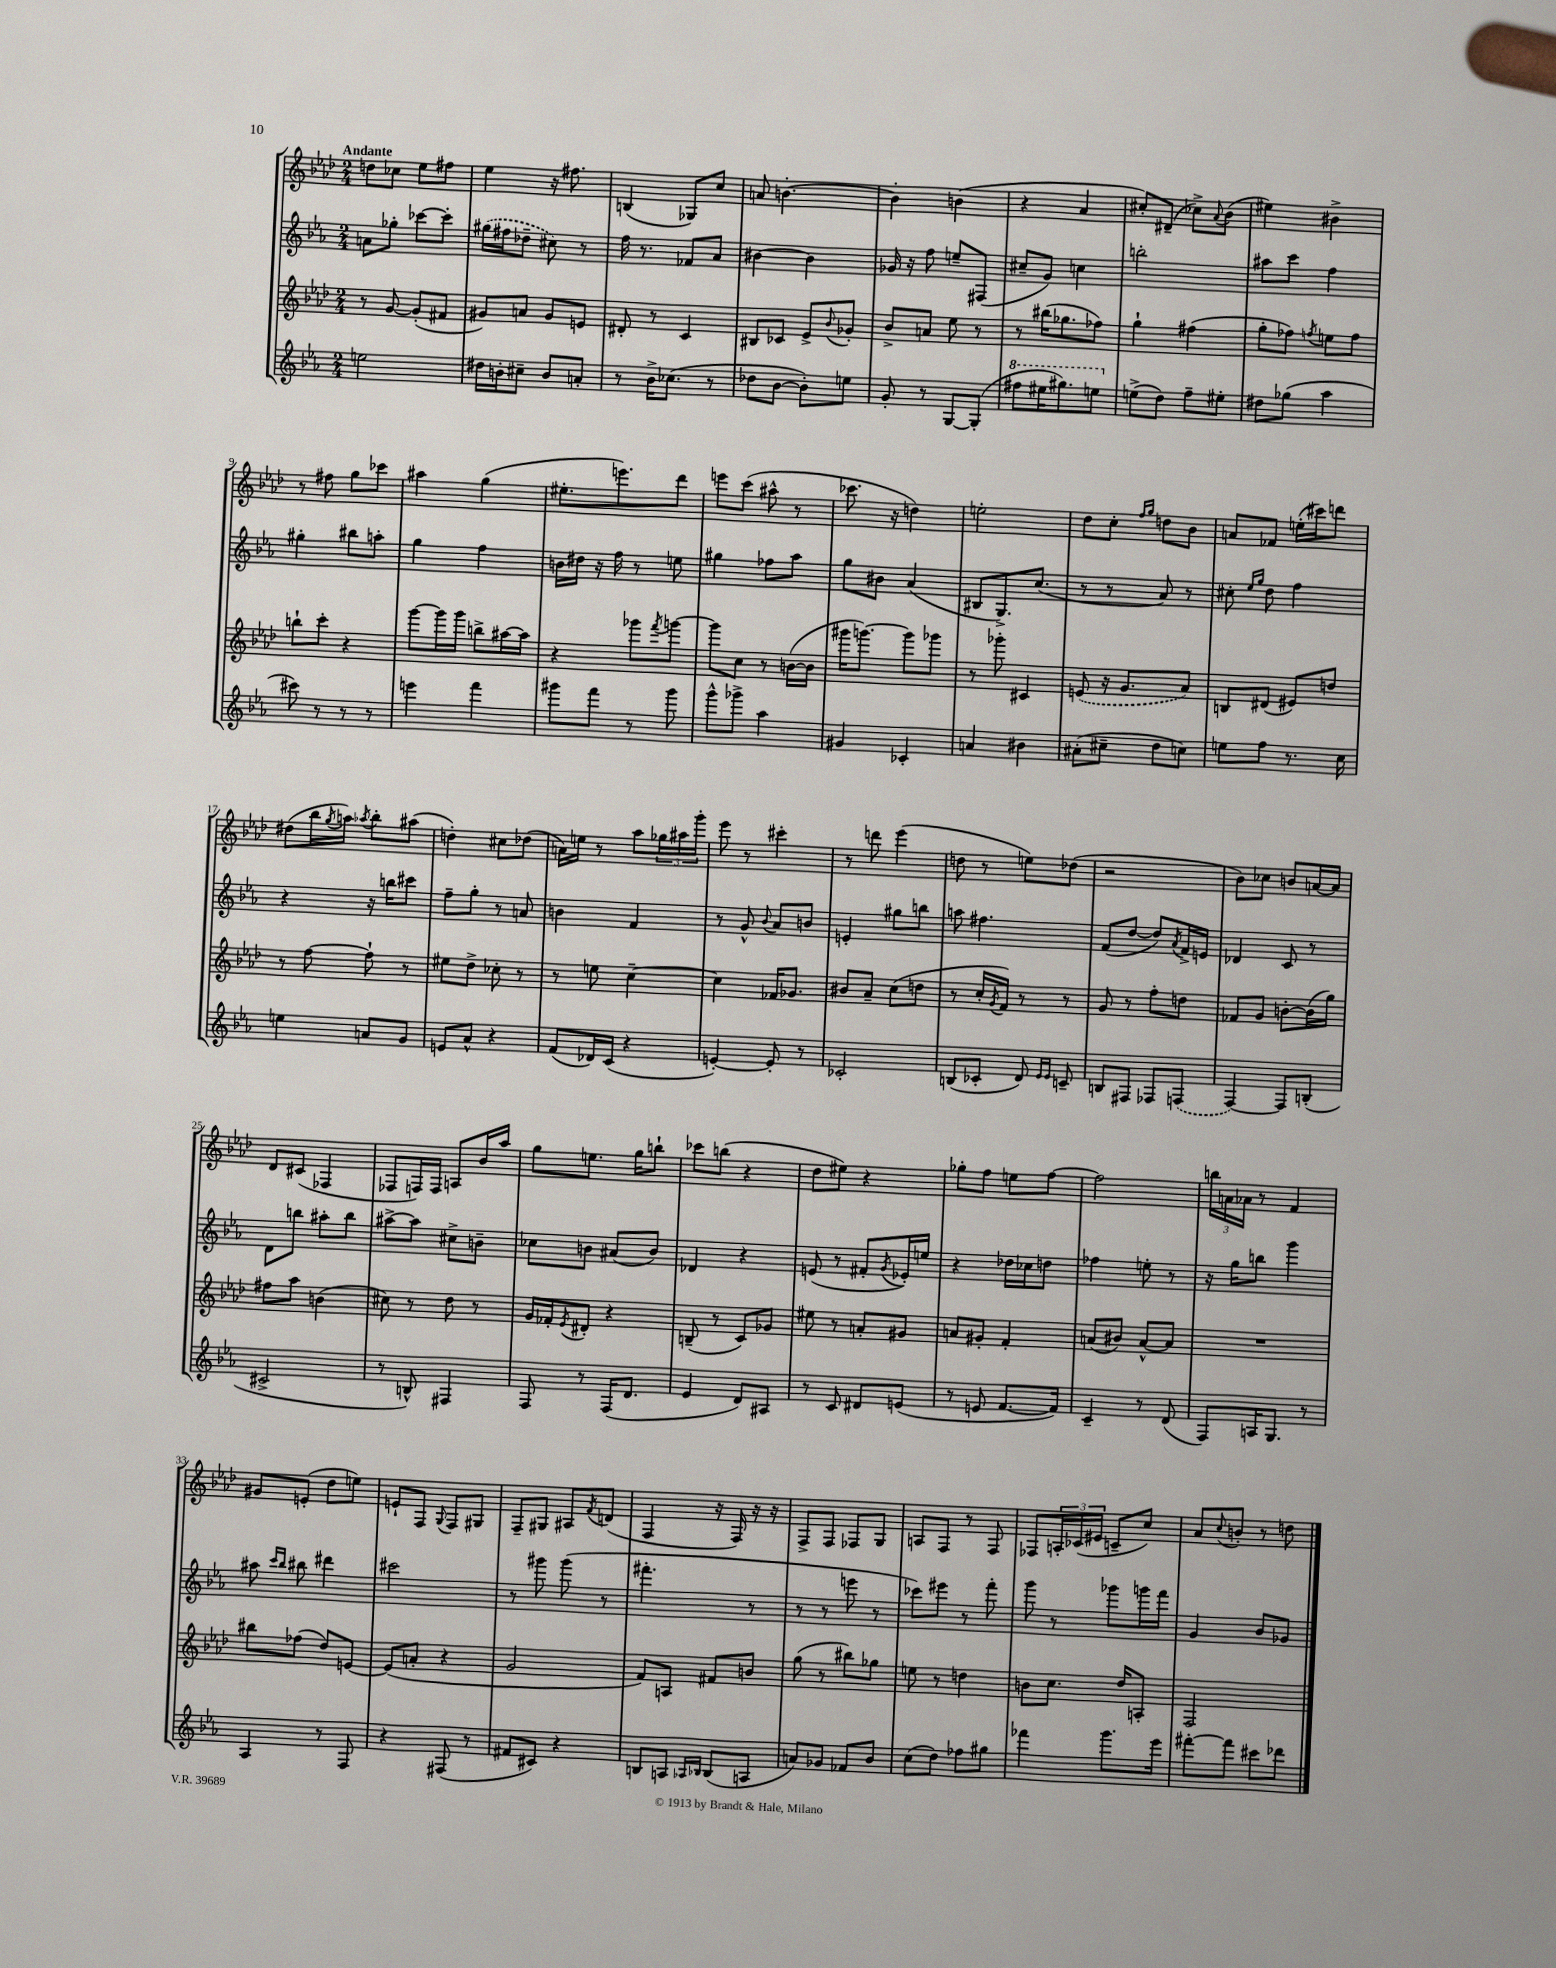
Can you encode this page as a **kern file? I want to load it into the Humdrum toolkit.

**kern	**kern	**kern	**kern
*staff4	*staff3	*staff2	*staff1
*clefG2	*clefG2	*clefG2	*clefG2
*k[b-e-a-]	*k[b-e-a-d-]	*k[b-e-a-]	*k[b-e-a-d-]
*M2/4	*M2/4	*M2/4	*M2/4
2ee\	8r	8a\L	8dd\L
.	[8g/	8gg-'\J	8cc-\J
.	(8g'/]L	[8ccc-\L	8ee-\L
.	8f#/J	8ccc-'\]J	8ff#\J
=	=	=	=
16dd#\LL	8g#/L)	(16gg#\LL	4ee-\
16b'\J	.	16ff#\J	.
8cc#~\J	8a/J	8dd-~\J	.
8b/L	8g#/L	8cc#\)	16r
.	.	.	8.ff#\
8a'/J	8e/J	8r	.
=	=	=	=
8r	8d#'/	16ff\	(4B/
.	.	8.r	.
16b-^\LK	8r	.	.
(8.cc-\J	.	.	.
.	4c/	8f-/L	8G-/L)
8r	.	8a-/J	8cc/J
=	=	=	=
8dd-\L	8B#/L	[4b#\	8a/
[8b-\J	8c-/J	.	[4.b'\
8b-'\]L)	8e-^/L	4b#\]	.
.	8qqb-/	.	.
8ee\J	8g-'/J	.	.
=	=	=	=
8g'/	8b-^/L	16g-/	4b'\]
.	.	16r	.
8r	8a/J	8ff\	.
[8G/L	8ee-\	8ee~/L	(4b\
(8G'/]J	8r	(8F#/J	.
=	=	=	=
8fff#\L	8r	8cc#~/L	4r
16eee#\K	(16bb#\LK	8g/J)	.
8.ggg#\)	8.gg-\	.	.
.	.	4cc\	4a-/
8eee\J	8ff-\J)	.	.
=	=	=	=
(8ee^\L	4gg`\	2bb'\	8cc#'/L)
8dd\J)	.	.	(8d#~/J
8ff~\L	(4ff#\	.	8cc-^\L)
.	.	.	8qqa-/
8ee#'\J	.	.	(8b-\J
=	=	=	=
8dd#\L	8gg'\L	8aa#\L	4ee#\)
(8gg-\J	8ff-\J)	8ccc\J	.
.	8qff/	.	.
4aa-\	8ee\L	4ff\	4b#^\
.	8ff\J	.	.
=	=	=	=
8ccc#\)	8bb`\L	4gg#'\	8r
8r	8ccc'\J	.	8ff#\
8r	4r	8bb#\L	8gg\L
8r	.	8aa'\J	8ccc-\J
=	=	=	=
4eee\	[8ggg\L	4gg\	4aa#\
.	16ggg\]L	.	.
.	16ggg\JJ	.	.
4fff\	8bb^\L	4ff\	(4gg\
.	[16aa#\L	.	.
.	16aa#\]JJ	.	.
=	=	=	=
8ggg#\L	4r	16b\LL	8.ee#'\L
.	.	16dd#\JJ	.
8fff\J	.	16r	.
.	.	16ff\	8.eee\)
8r	8ggg-\L	8r	.
.	8qfff/	.	.
8ggg#\	[8ggg\J	8ee\	8ddd-\J
=	=	=	=
8ggg^^\L	8ggg\]L	4gg#\	8eee\L
8ggg-^\J	8cc\J	.	(8ccc\J
4aa-\	8r	8ff-\L	8aa#^^\
.	([16b\LL	8aa-\J	8r
.	16b\]JJ	.	.
=	=	=	=
4g#/	16ggg#\LK	8gg\L	8.ccc-\
.	[8.ggg\J)	.	.
.	.	8b#\J	.
.	.	.	16r
4c-'/	8ggg\]L	(4a-/	4dd\)
.	8ggg-\J	.	.
=	=	=	=
4a/	8r	8B#/L	2ee'\
.	8ggg-'\	8.G^/)	.
4b#\	4c#/	.	.
.	.	(8.cc/J	.
=	=	=	=
(8a#'\L	(8e/	8r	8dd-\L
8cc#~\J	16r	8r	8cc'\J
.	8.g/L	.	.
.	.	.	16qqff/LL
.	.	.	16qqgg/JJ
8dd\L	.	8a-/)	8dd\L
8cc\J)	8a-/J)	8r	8b-\J
=	=	=	=
8ee\L	8B/L	8cc#'\	8a/L
.	.	16qqee-/LL	.
.	.	16qqgg/JJ	.
8ff\J	(8d#/J	8dd\	8f-/J
8.r	8e#/L)	4ff\	(16ee'\LL
.	.	.	16ccc#\J)
.	8dd/J	.	8ddd\J
16cc\	.	.	.
=	=	=	=
4ee\	8r	4r	(8dd#\L
.	[8ff\	.	16bb-\L
.	.	.	8qgg/
.	.	.	16aa\JJ)
.	.	.	8qaa-/
8a/L	8ff`\]	16r	8bb-'\L
.	.	16bb\LK	.
8g/J	8r	8ccc#\J	(8aa#\J
=	=	=	=
8e/L	8ee#\L	8ff~\L	4dd'\)
8a-^^/J	8dd-^\J	8gg'\J	.
4r	8cc-'\	8r	8cc#\L
.	8r	8a/	(8dd-\J
=	=	=	=
(8f/L	8r	4b\	16a\LL)
.	.	.	16ee\JJ
16d-/L)	8ee\	.	8r
(16c/JJ	.	.	.
4r	[4cc~\	4f/	8aa-\L
.	.	.	24gg-\L
.	.	.	24aa#\
.	.	.	24ggg'\JJ
=	=	=	=
[4e'/)	4cc\]	8r	8eee-\
.	.	8g^^/	8r
.	.	8qqb-/	.
8e'/]	16f-/LK	8a-/L	4ccc#'\
.	8.g-/J	.	.
8r	.	8b/J	.
=	=	=	=
2c-'/	8b#/L	4e'/	8r
.	8a-~/J	.	8ddd\
.	(8cc\L	8gg#\L	(4eee-\
.	8dd\J	8bb\J	.
=	=	=	=
(8B/L	8r	8aa\	8dd\
8c-'/J	16cc'/LL	4.ff#\	8r
.	8qg/	.	.
.	16f/JJ)	.	.
8d/)	8r	.	8ee\L)
16qqe-/LL	.	.	.
16qqe-/JJ	.	.	.
8c~/	8r	.	(8dd-\J
=	=	=	=
8B/L	8g/	(8f/L	2r
8F#/J	8r	[8dd/J	.
8F-/L	8ff'\L	8dd/]L)	.
.	.	8qa-/	.
(8F/J	8dd\J	16f^/L	.
.	.	16e/JJ	.
=	=	=	=
[4F/)	8f-/L	4d-/	8b-\L)
.	8g/J	.	8cc-\J
8F/]L	[8b'\L	8c/	8b/L
(8B'/J	(16b\]L	8r	[16a/L
.	16gg\JJ)	.	16a/]JJ
=	=	=	=
2c#^/	8ff#\L	8d\L	8d-/L
.	8aa-\J	8bb\J	(8c#/J
.	(4b\	8aa#'\L	4F-/
.	.	8bb\J	.
=	=	=	=
8r	8cc#\)	[8aa#^\L	8F-/L
8B^^/)	8r	8aa#\]J	16F/L)
.	.	.	16F/JJ
4F#/	8dd-\	8cc#^\L	8A/L
.	8r	8b~\J	16b-/L
.	.	.	16aa-/JJ
=	=	=	=
8F/	16g/LL	8cc-\L	8gg\L
.	16f-'/J	.	.
.	8qe-/	.	.
8r	8d#'/J	8b\J	8.ee\J
(16F/LK	4r	(8a#/L	.
8.d/J	.	.	16gg\LK
.	.	8b/J)	8bb`\J
=	=	=	=
4e-/	(8B~/	4d-/	8ccc-\L
.	8r	.	(8bb\J
8d/L)	8c/L)	4r	4r
8A#/J	8g-/J	.	.
=	=	=	=
8r	8ee#\	(8e/	8dd-\L
8c/	8r	8r	8ee#\J)
8d#/L	8a'/L	8f#'/L	4r
.	.	8qg/	.
(8e/J	8g#/J	16e-'/L)	.
.	.	16ee/JJ	.
=	=	=	=
8r	8a/L	4r	8gg-'\L
8e/	8g#'/J	.	8ff\J
[8.f/L	4f'/	16dd-\LL	8ee\L
.	.	16cc-\J	.
.	.	8dd\J	[8ff\J
16f/]Jk)	.	.	.
=	=	=	=
4c~/	(8a/L	4ff-\	2ff\]
.	8b#/J)	.	.
8r	[8a^^/L	8ee'\	.
(8d/	8a/]J	8r	.
=	=	=	=
8F/L)	2r	16r	24bb\LL
.	.	.	24a\
.	.	16gg\LK	.
.	.	.	24a-\JJ
16A/K	.	8bb\J	8r
8.G/J	.	.	.
.	.	4ggg\	4f/
8r	.	.	.
=	=	=	=
4A-/	8bb#\L	8aa#\	8g#/L
.	.	16qqccc/LL	.
.	.	16qqbb-/JJ	.
.	(8ff-\J	8bb#\	(8e'/J
8r	8dd-/L)	4ddd#\	8dd-\L
8F/	[8e/J	.	8ee\J)
=	=	=	=
4r	(8e/]L	2ccc#\	8e`/L
.	8a'/J	.	8F/J
.	.	.	8qqG/
(8F#/	4r	.	8F/L
8r	.	.	8G#/J
=	=	=	=
8f#/L	2g/	8r	8F~/L
8c#/J)	.	8ggg#\	8G#/J
4r	.	(8ggg#\	8A#/L
.	.	.	8qf/
.	.	8r	(8d/J
=	=	=	=
8B/L	8f/L)	4.fff#'\	4F/
8A/J	8A/J	.	.
16qqA-/LL	.	.	.
16qqB-/JJ	.	.	.
(8B-/L	8f#/L	.	16r
.	.	.	16F/)
8A/J	8b/J	8r	16r
.	.	.	16r
=	=	=	=
8a/L)	(8gg\	8r	8F^/L
8g-/J	8r	8r	8F/J
8f-/L	8bb#\L)	8eee\	8F-/L
8b-/J	8gg-\J	8r	8G/J
=	=	=	=
(8cc\L	8ee\	8ccc-\L)	8A/L
8dd\J)	8r	8eee#\J	8F/J
8ff-\L	4dd\	8r	8r
8gg#\J	.	8fff'\	8F/
=	=	=	=
4fff-\	8b\L	8ggg\	8F-/L
.	8.cc\J	8r	24A'/L
.	.	.	(24c-/
.	.	.	24e#/JJ
8.ggg\L	.	8ggg-\L	8c~/L
.	16dd-/LK	.	.
.	8A'/J	16ggg\L	8cc/J)
16eee-\Jk	.	16fff\JJ	.
=	=	=	=
[8fff#'\L	2F/	4g/	8a-/L
.	.	.	8qqcc/
8fff#\]J	.	.	8b'/J
8ccc#\L	.	8b-/L	8r
8ddd-\J	.	8g-/J	8dd\
==	==	==	==
*-	*-	*-	*-
